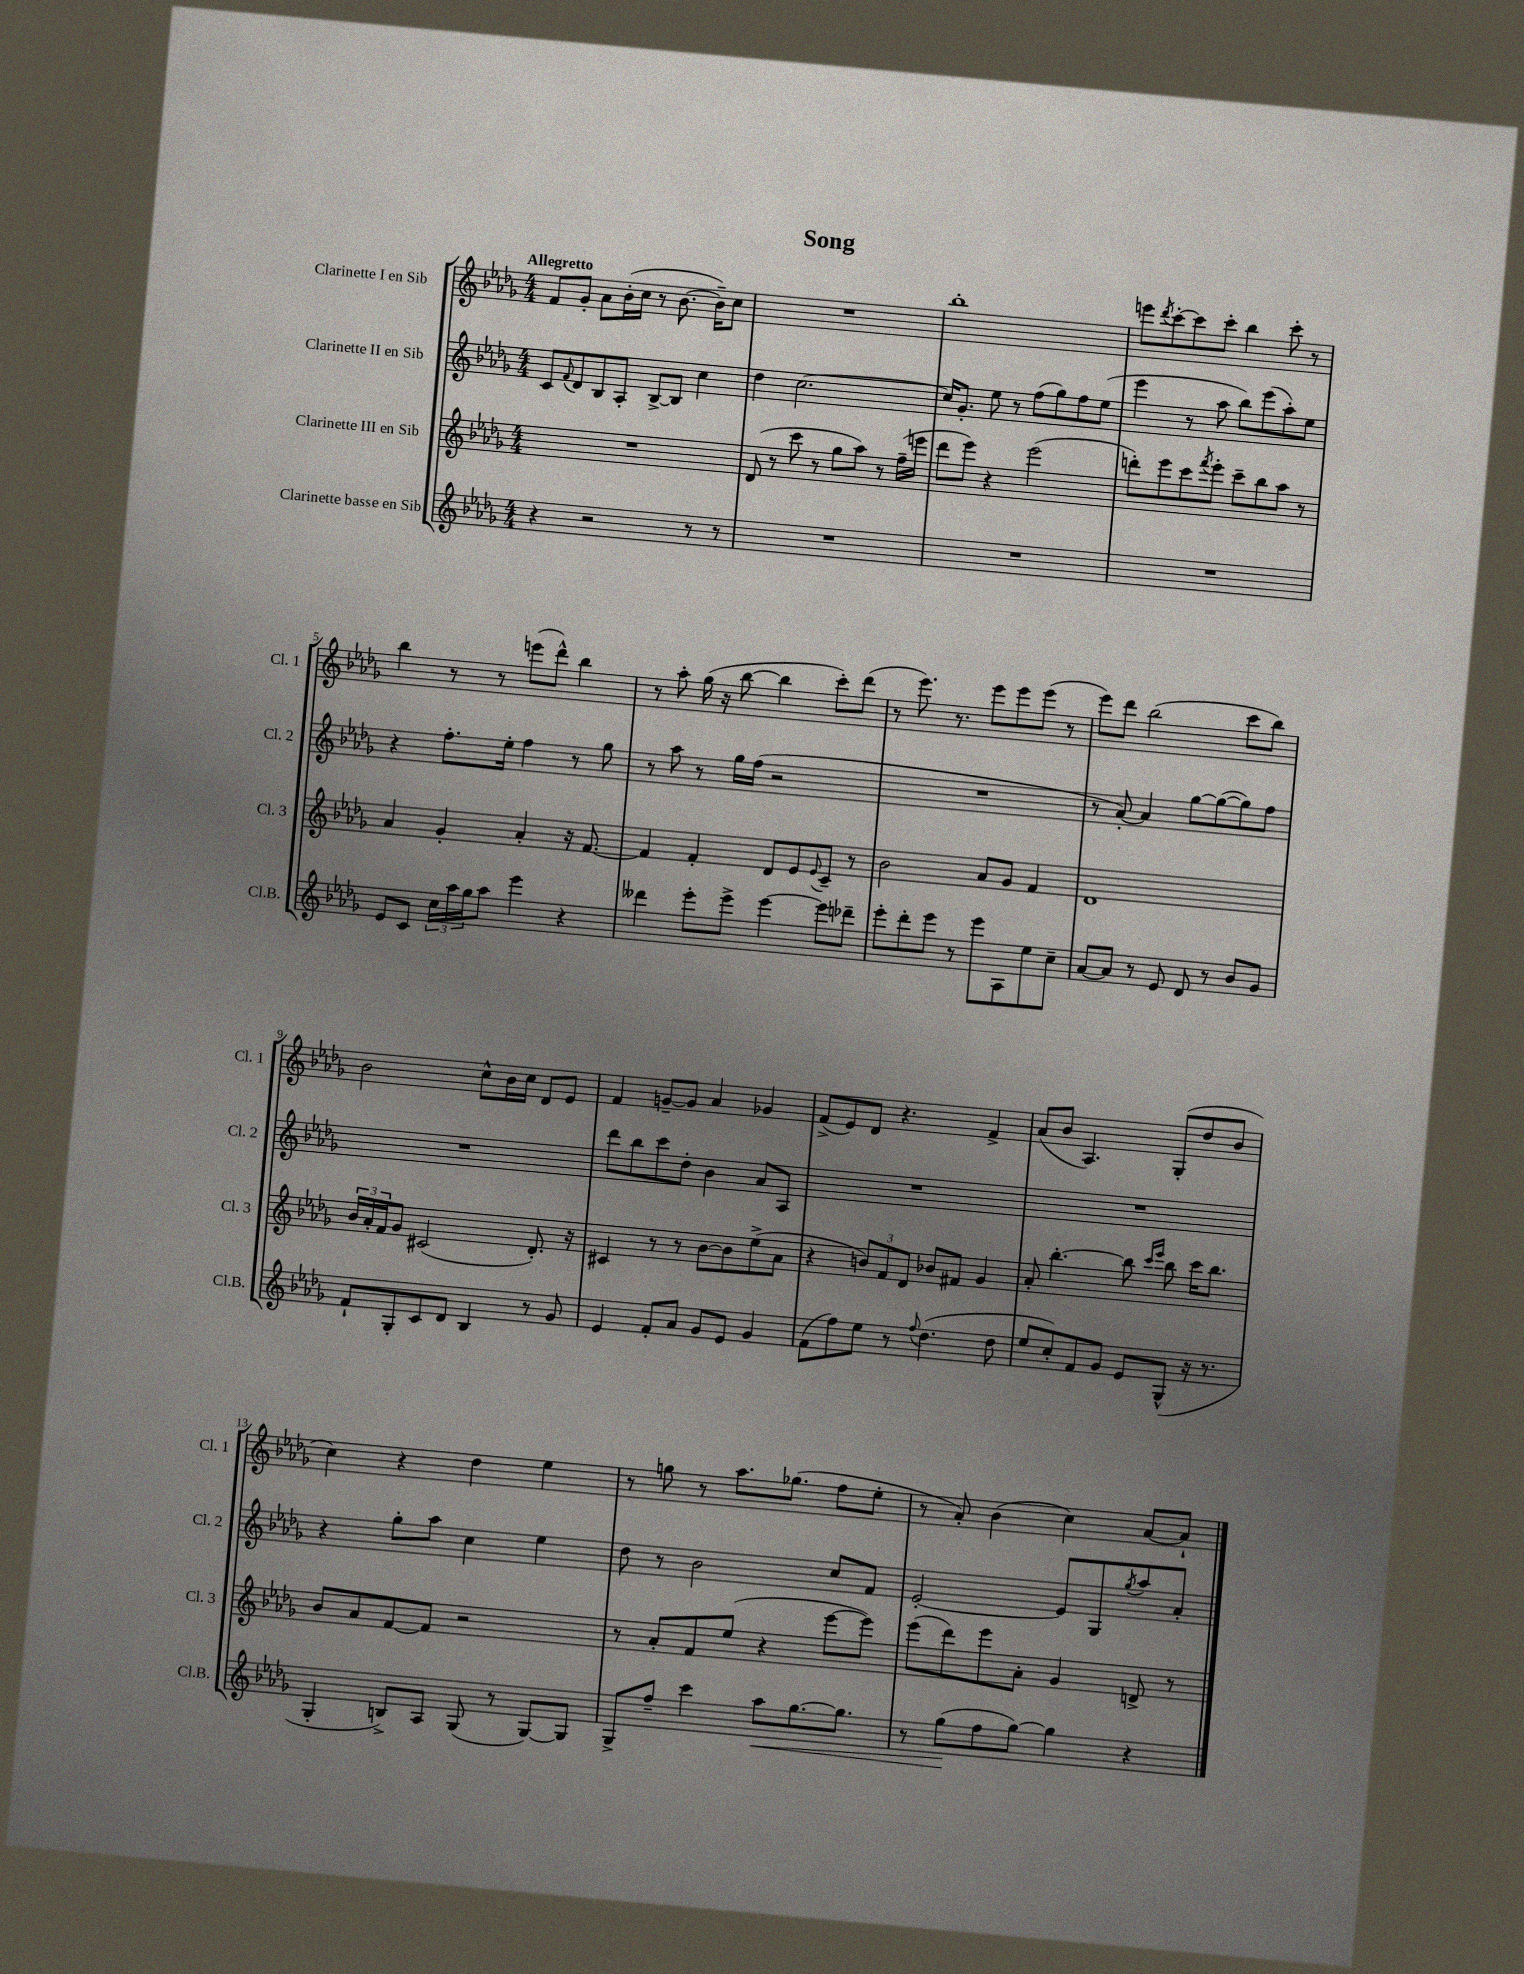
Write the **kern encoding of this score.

**kern	**kern	**kern	**kern
*staff4	*staff3	*staff2	*staff1
*clefG2	*clefG2	*clefG2	*clefG2
*k[b-e-a-d-g-]	*k[b-e-a-d-g-]	*k[b-e-a-d-g-]	*k[b-e-a-d-g-]
*M4/4	*M4/4	*M4/4	*M4/4
4r	1r	8c/L	8f/L
.	.	8qqf/	.
.	.	8d-/	8g-'/J
2r	.	8B-/	8a-\L
.	.	8A-'/J	(16b-'\L
.	.	.	16cc\JJ
.	.	[8B-^/L	8r
.	.	8B-/]J	[8.b-\
8r	.	4cc\	.
.	.	.	16b-~\]LK)
8r	.	.	8cc\J
=	=	=	=
1r	(8d-/	4dd-\	1r
.	8r	.	.
.	8ccc\	[2.cc\	.
.	8r	.	.
.	8gg-\L	.	.
.	8aa-\J)	.	.
.	8r	.	.
.	(16ff~\LL	.	.
.	16eee\JJ	.	.
=	=	=	=
1r	8ddd-\L	16cc/]LK	1bb-'
.	.	8.g-'/J	.
.	8eee-\J)	.	.
.	4r	8ee-\	.
.	.	8r	.
.	(2eee-\	(8ff\L	.
.	.	8gg-\)	.
.	.	8ff\	.
.	.	(8ee-\J	.
=	=	=	=
1r	8ddd'\L)	4eee-\	8eee\L
.	.	.	8qddd-/
.	8eee-\	.	[8ccc'\
.	8ccc\	8r	8ccc\]
.	8qfff/	.	.
.	8eee-'\J	8aa-\	8ccc'\J
.	8ccc~\L	8bb-\L)	4bb-\
.	8bb-\	(8eee-\	.
.	8aa-\J	8aa-'\)	8ccc'\
.	8r	8ee-\J	8r
=	=	=	=
8e-/L	4a-/	4r	4bb-\
8c/J	.	.	.
24cc\LL	4g-'/	8.ff'\L	8r
24aa-\	.	.	.
24gg-\J	.	.	.
8aa-\J	.	.	8r
.	.	16ee-'\Jk	.
4eee-\	4a-'/	4ff\	(8eee\L
.	.	.	8ddd-^^\J)
4r	16r	8r	4bb-\
.	[8.f/	.	.
.	.	8gg-\	.
=	=	=	=
4ddd--\	4f/]	8r	8r
.	.	8aa-\	8aa-'\
8eee-'\L	4f'/	8r	(16gg-\
.	.	.	16r
8eee-^\J	.	16gg-\LL	[8bb-\
.	.	(16ff\JJ	.
[4eee-\	8d-/L	2r	4bb-\]
.	8e-/	.	.
.	8qqe-/	.	.
8eee-\]L	8c~/J	.	8ccc'\L)
8ddd-~\J	8r	.	(8ddd-\J
=	=	=	=
8eee-'\L	2b-\	1r	8r
8ddd-'\	.	.	8.eee-\)
8eee-\J	.	.	.
.	.	.	8.r
8r	.	.	.
8eee-\L	8a-/L	.	8eee-\L
8A-\	8g-/J	.	8eee-\
8ee-\	4f/	.	(8eee-\J
8cc~\J	.	.	8r
=	=	=	=
[8a-/L	1d-	8r	8eee-\L)
8a-/]J	.	[8a-'/)	8ddd-\J
8r	.	4a-/]	(2bb-\
8e-/	.	.	.
8d-/	.	[8gg-\L	.
8r	.	(8gg-\_	.
8b-/L	.	8gg-\])	8ccc\L
8g-/J	.	8ff\J	8bb-\J)
=	=	=	=
8f`/L	24b-/LL	1r	2b-\
.	24a-'/	.	.
.	24f/J	.	.
8G-'/	8g-/J	.	.
8c/	(2c#/	.	.
8d-/J	.	.	.
4B-/	.	.	8cc^^\L
.	.	.	16b-\L
.	.	.	16cc\JJ
8r	8.d-'/)	.	8d-/L
8g-/	.	.	8e-/J
.	16r	.	.
=	=	=	=
4e-/	4c#/	8ddd-\L	4f/
.	.	8bb-\	.
8f'/L	8r	8ccc\	[8g~/L
8a-/J	8r	8dd-'\J	8g/]J
8g-/L	[8b-\L	4b-\	4a-/
8e-/J	8b-\]	.	.
4g-/	(8ee-^\	8a-/L	4g-/
.	8a-\J	8A-/J	.
=	=	=	=
(8f\L	4r	1r	(8f^/L
8ff\)	.	.	8e-/)
8ee-\J	12b/L)	.	8d-/J
.	12f/	.	.
8r	.	.	4.r
.	12d-/J	.	.
8qqff/	.	.	.
(4.dd-\	8b-/L	.	.
.	8f#/J	.	.
.	4g-/	.	4f^/
8dd-\	.	.	.
=	=	=	=
8ee-/L	8a-'/	1r	(8a-/L
8cc'/)	[4.bb-'\	.	8b-/J
8f/	.	.	4.A-/)
8g-/J	.	.	.
8e-/L	8bb-\]	.	.
.	16qqccc/LL	.	.
.	16qqeee-/JJ	.	.
(8G-^^/J	8bb-\	.	(8G-'/L
16r	16ccc\LK	.	8dd-/
8.r	8.bb-\J	.	.
.	.	.	8b-/J
=	=	=	=
4G-'/	8b-/L	4r	4cc\)
.	8a-/	.	.
8B^/L)	[8f/	8gg-'\L	4r
8A-/J	8f/]J	8aa-\J	.
(8G-/	2r	4cc\	4dd-\
8r	.	.	.
[8G-/L)	.	4ee-\	4ee-\
8G-/]J	.	.	.
=	=	=	=
8G-^/L	8r	8dd-\	8r
8ff~/J	8a-'/L	8r	8gg\
4ccc\	8f/	2b-\	8r
.	(8ee-/J	.	8.aa-\L
8aa-\L	4r	.	.
.	.	.	(8.gg-\J
[8.gg-\	.	.	.
.	[8eee-\L	8cc/L	8ff\L
8.gg-\]J	.	.	.
.	8eee-\]J)	8f/J	8ee-'\J
=	=	=	=
8r	(8eee-\L	[2e-'/	8r
(8gg-\L	8ddd-\)	.	8a-'/)
8ff\	8eee-\	.	(4b-\
[8gg-\J)	8a-'\J	.	.
4gg-\]	4g-/	8e-/]L	4cc\)
.	.	8G-/	.
.	.	8qgg-/	.
4r	8d^/	8aa-/	[8a-/L
.	8r	8a-'/J	8a-`/]J
==	==	==	==
*-	*-	*-	*-
